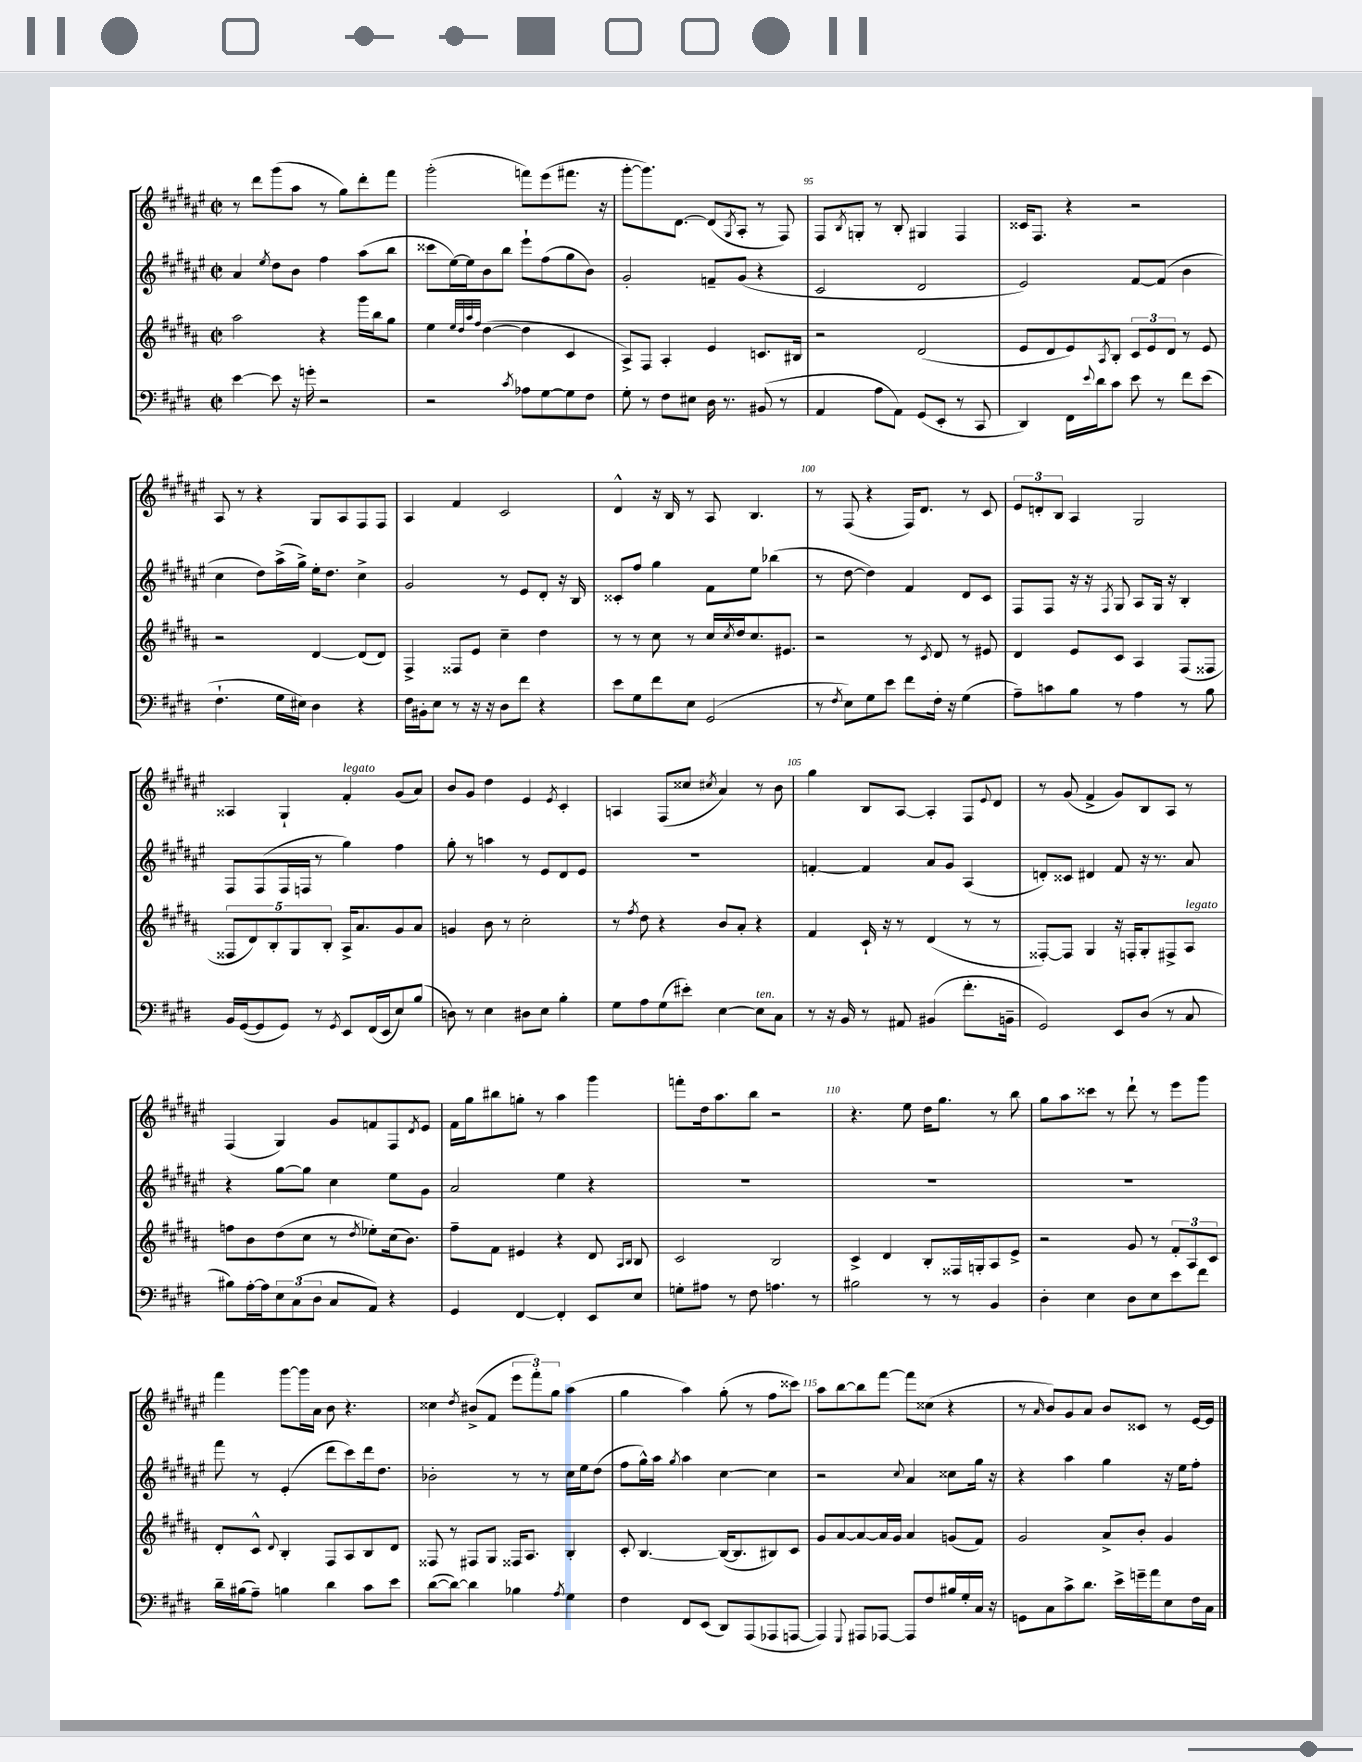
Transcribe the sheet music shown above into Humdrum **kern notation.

**kern	**kern	**kern	**kern
*staff4	*staff3	*staff2	*staff1
*clefF4	*clefG2	*clefG2	*clefG2
*k[f#c#g#d#]	*k[f#c#g#d#a#]	*k[f#c#g#d#a#e#]	*k[f#c#g#d#a#e#]
*M2/2	*M2/2	*M2/2	*M2/2
*met(c|)	*met(c|)	*met(c|)	*met(c|)
[4e	2aa#	4a#	8r
.	.	.	8ddd#
.	.	8qee#	.
8e]	.	8dd#	(8ggg#
16r	.	8b	8aa#
16g'	.	.	.
2r	4r	4ff#	8r
.	.	.	8gg#)
.	16ggg#	(8aa#	8ddd#'
.	16bb	.	.
.	8gg#	8bb	8fff#
=	=	=	=
2r	4ee	8ccc##	(2ggg#'
.	.	[16ee#)	.
.	.	16ee#]	.
.	32qqee	.	.
.	32qqdd#	.	.
.	32qqaa#	.	.
.	32qqff#	.	.
.	([4dd#	8b	.
.	.	8bb	.
8qc#	.	.	.
8A-	4dd#]	8eee#`	8fff)
[8G#	.	(8ff#	(8eee#
8G#]	4c#	8gg#	8.fff#
8F#	.	8b)	.
.	.	.	16r
=	=	=	=
8G#'	8A#^)	2g#'	[8ggg#'
8r	8F#	.	8.ggg#])
8F#	4A#'	.	.
.	.	.	[8.d#
8E#	.	.	.
16D#	4e	8f~	(8d#]
8.r	.	.	.
.	.	.	8qG#
.	.	(8g#	8A#'
(8BB#	8.c	4r	8r
8r	.	.	8F#)
.	16B#	.	.
=	=	=	=
4AA	2r	2c#	8F#
.	.	.	8qB
.	.	.	8G'
8A	.	.	8r
8AA)	.	.	8B'
(8GG#	(2d#	2d#	4G#
8EE'	.	.	.
8r	.	.	4F#
8CC#	.	.	.
=	=	=	=
4DD#)	8e	2e#)	16c##
.	.	.	8.F#
.	8d#	.	.
16FF#	8e)	.	4r
8qqe	.	.	.
16d#	.	.	.
.	8qA#	.	.
8c#	8B'	.	.
8e	12c#	[8f#	2r
.	12e	.	.
8r	.	(8f#]	.
.	12d#	.	.
8f#	8r	4b	.
(8e	8e	.	.
=	=	=	=
4.F#`	2r	4cc#	8A#
.	.	.	8r
.	.	8dd#)	4r
16G#	.	(16aa#^	.
16E#)	.	16gg#^)	.
4D#	[4d#	16ee#'	8G#
.	.	8.dd#	.
.	.	.	8A#
4r	(8d#]	4cc#^	8F#
.	8d#)	.	8F#
=	=	=	=
16F#	4F#^	2g#	4A#
16BB#'	.	.	.
8E	.	.	.
8r	8F##	.	4f#
16r	8e	.	.
16r	.	.	.
8D#	4cc#~	8r	2c#
8f#	.	8e#	.
4r	4dd#	8d#'	.
.	.	16r	.
.	.	16B	.
=	=	=	=
8e	8r	8c##'	4d#^^
8G#	8r	8ff#	.
8f#	8cc#	4gg#	16r
.	.	.	16B
8E	8r	.	8r
(2GG#	16cc#	8f#	8A#
.	8qcc#	.	.
.	16dd#	.	.
.	8.cc#	8ee#	4.B
.	.	(4bb-	.
.	8.e#	.	.
=	=	=	=
8r	2r	8r	8r
8qF#	.	.	.
8E)	.	[8dd#	(8F#
8G#	.	4dd#])	4r
8e	.	.	.
8f#	8r	4f#	16F#)
.	.	.	8.d#
.	8qc#	.	.
16F#'	8d#	.	.
16r	.	.	.
(4G#	8r	8d#	8r
.	8e#	8c#	8c#
=	=	=	=
8A~)	4d#	8F#	12e#
.	.	.	12d'
8c	.	8F#	.
.	.	.	12B
8B	8e	16r	4A#
.	.	16r	.
.	.	8qF#	.
8r	8c#	8G#	.
4A	4A#	8A#	2G#
.	.	16G#	.
.	.	16r	.
8r	(8F#	4B'	.
8B	8F##	.	.
=	=	=	=
16BB	10F##	8F#	4A##
([16GG#	.	.	.
.	10d#)	.	.
8GG#]	.	(8F#	.
.	10B'	.	.
8GG#)	.	16F#	4G#`
.	10G#	.	.
.	.	16F	.
8r	.	8r	.
.	10B'	.	.
8qGG#	.	.	.
8EE	16A#^	4gg#)	4f#'
.	8.a#	.	.
(16FF#	.	.	.
16EE	.	.	.
8E)	8g#	4ff#	(8g#
(8B	8a#	.	8a#)
=	=	=	=
8D)	4g	8gg#'	8b
8r	.	8r	8g#
4E	8b	4aa	4dd#
.	8r	.	.
8D#	2cc#'	8r	4e#
8E	.	8e#	.
.	.	.	8qe#
4B'	.	8d#	4c#'
.	.	8e#	.
=	=	=	=
8G#	8r	1r	4A
.	8qff#	.	.
8A	8dd#	.	.
(8G#	4r	.	(8F#
8e#')	.	.	8cc##
.	.	.	8qcc#
[4E	8b	.	4a#)
.	8a#'	.	.
8E]	4r	.	8r
8C#	.	.	8b
=	=	=	=
8r	4f#	[4f'	4gg#
16r	.	.	.
16BB	.	.	.
8r	16c#`	4f]	8B
.	16r	.	.
8AA#	8r	.	[8A#
(4BB#	(4d#	8a#	4A#']
.	.	8g#	.
8.f#'	8r	(4A#	8F#
.	.	.	8qqe#
.	8r	.	8d#
16BB~	.	.	.
=	=	=	=
2GG#)	[8F##')	8d')	8r
.	8F##]	8c##	(8g#
.	4G#	4d#	4f#^
8EE	16r	8f#	8g#)
.	16F'	.	.
(8D#	8G#'	16r	8B
.	.	8.r	.
8r	8F#^	.	8A#
8C#	8A#	8a#	8r
=	=	=	=
8B#)	8ff	4r	(4F#
[16A'	8b	.	.
16A]	.	.	.
12E	(8dd#	[8gg#	4G#)
(12C#	.	.	.
.	8cc#	8gg#]	.
12D#	.	.	.
8C#	8r	4cc#	8g#
.	8qdd#	.	.
8AA)	8ee-')	.	8f
4r	(16cc#	8ee#	8F#
.	8.b)	.	.
.	.	.	8qd#
.	.	8g#	8e#
=	=	=	=
4GG#	8ff#~	2a#	16f#
.	.	.	16gg#
.	8f#	.	8bb#
[4FF#	4e#	.	8gg'
.	.	.	8r
4FF#']	4r	4ee#	4aa#
8EE	8d#	4r	4ggg#
.	16qqA#	.	.
.	16qqB	.	.
8E	8B	.	.
=	=	=	=
8G'	2c#	1r	8fff'
8A#	.	.	16dd#
.	.	.	8.aa#
8r	.	.	.
8F#	.	.	8bb
4.A	2B	.	2r
8r	.	.	.
=	=	=	=
2B#	4c#^	1r	4.r
.	4d#	.	.
.	.	.	8ee#
8r	8B'	.	16dd#
.	.	.	8.gg#
8r	16F##	.	.
.	16G'	.	.
4BB	8A#	.	8r
.	8e^	.	8bb
=	=	=	=
4D#'	2r	1r	8gg#
.	.	.	8aa#
4E	.	.	8ccc##
.	.	.	8r
8D#	8g#	.	8ddd#`
8E	8r	.	8r
8e	12f#'	.	8eee#
.	12A#	.	.
8f#	.	.	8ggg#
.	12c#	.	.
=	=	=	=
16d#~	8d#'	8fff#	4fff#
(16B#	.	.	.
8A~)	8c#^^	8r	.
.	8qqd#	.	.
4B	4B'	(4e#'	[8ggg#
.	.	.	16ggg#]
.	.	.	16a#
4d#	8F#	8ddd#	8b
.	8A#	8ccc#)	4.r
8c#	8B	16ddd#	.
.	.	8.dd#	.
8e	8d#	.	.
=	=	=	=
([8d#	8F##	2b-'	4cc##
8d#_)	8r	.	.
.	.	.	8qdd#
4d#]	8F#	.	(8b#^
.	8G#	.	8f#
4B-	16F##	8r	12eee#
.	8.A#	.	.
.	.	.	12fff#')
.	.	8r	.
.	.	.	12gg#
8qA	.	.	.
4G#	4B'	16cc#	(4aa#
.	.	16ee#	.
.	.	(8dd#	.
=	=	=	=
4F#	8c#'	8ff#	4gg#
.	[4.B	16gg#^^)	.
.	.	16aa#	.
.	.	8qgg#	.
8FF#	.	4aa#	4aa#)
(8EE	.	.	.
8DD#)	(16B_	[4cc#	(8gg#'
.	8.B]	.	.
(8AAA	.	.	8r
8AAA-	8B#)	4cc#]	8ff#
[8AAA	8c#	.	8ccc##)
=	=	=	=
4AAA])	8g#	2r	8aa#
.	[8a#	.	[8bb
8qqGGG#	.	.	.
8AAA#	8a#_	.	8bb]
[8AAA-	16a#]	.	[8fff#
.	16g#	.	.
.	.	8qqcc#	.
8AAA-]	4a#	4a#	8fff#]
8F#	.	.	(8cc##
16B#	(8g	8cc##	4r
16G#'	.	.	.
16C#	8f#)	16gg#	.
16r	.	16r	.
=	=	=	=
8GG	2g#	4r	8r
.	.	.	16qqa#
8C#	.	.	8b)
8c#^	.	4aa#	8g#
8.d#	.	.	8a#
.	8a#^	4gg#	8b
16e^	.	.	.
16g~	8b'	.	8c##
16a	.	.	.
8E	4g#	16r	8r
.	.	16ee#	.
16F#	.	8ff#'	[16e#
16C#	.	.	16e#]
==	==	==	==
*-	*-	*-	*-
